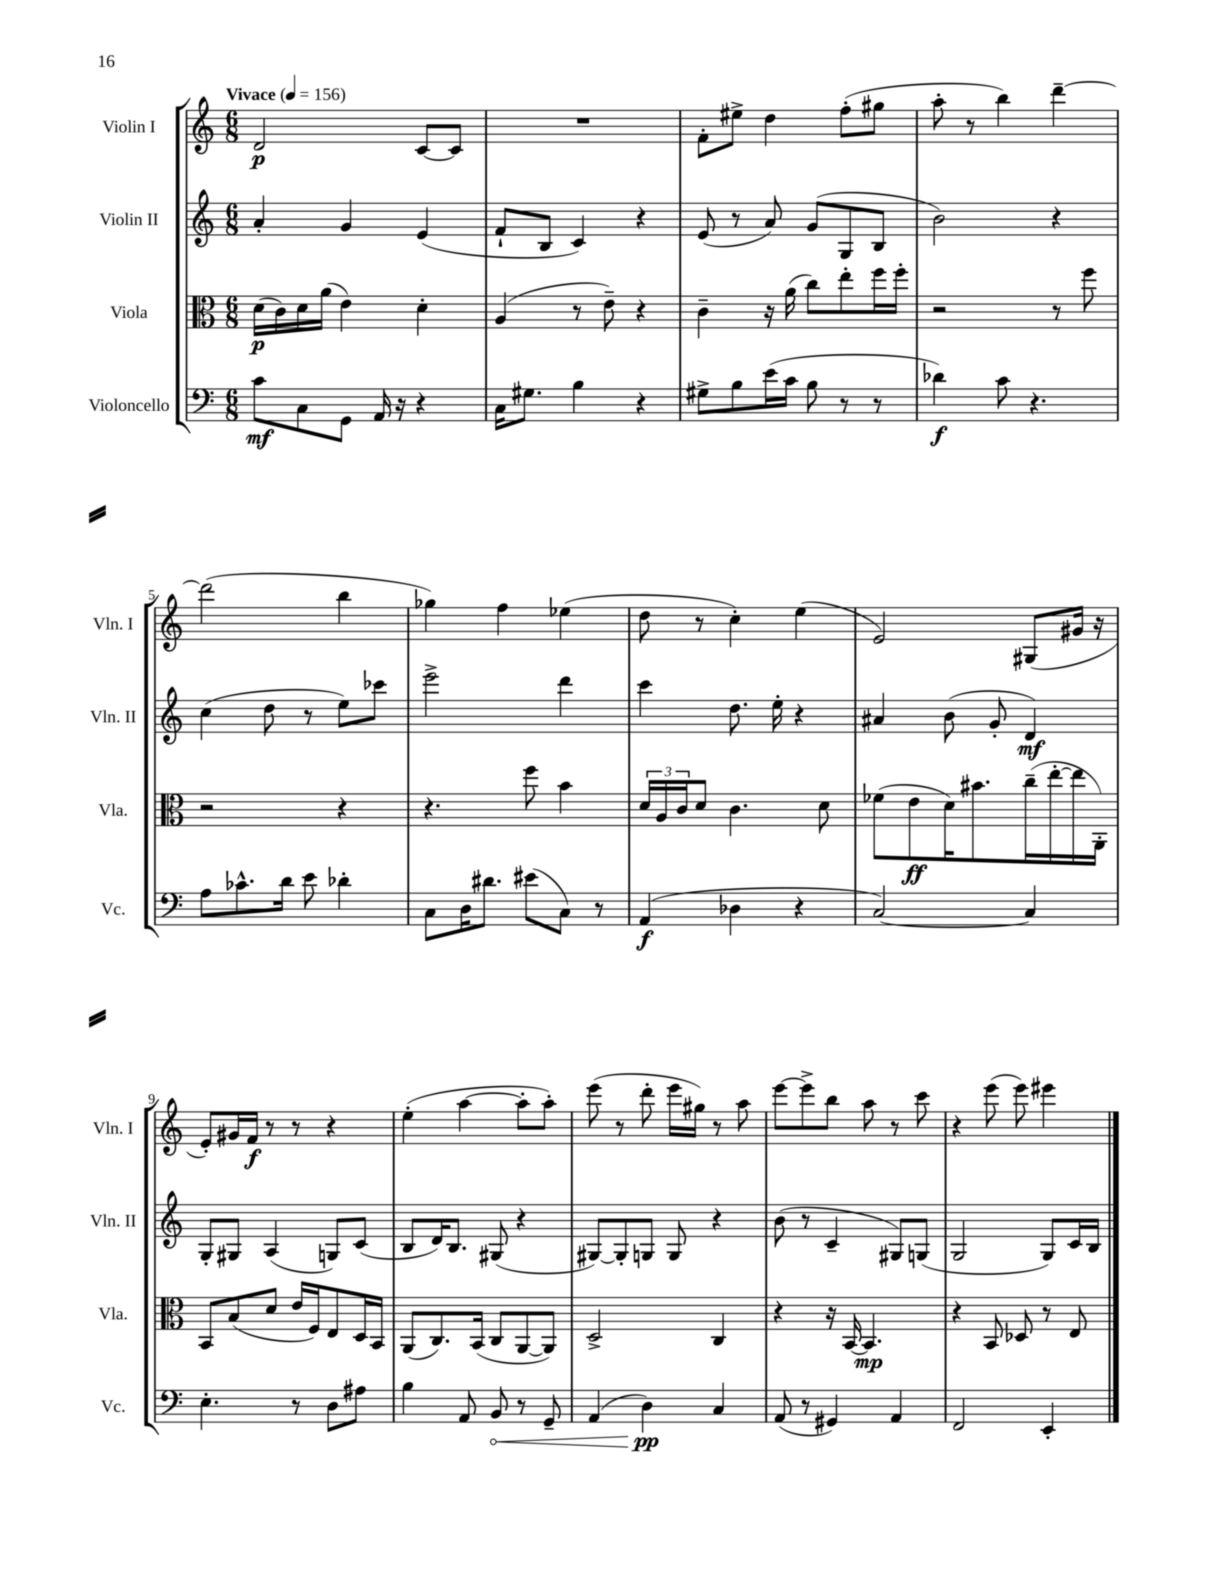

**kern	**dynam	**kern	**dynam	**kern	**dynam	**kern	**dynam
*part4	*part4	*part3	*part3	*part2	*part2	*part1	*part1
*staff4	*staff4	*staff3	*staff3	*staff2	*staff2	*staff1	*staff1
*I"Violoncello	*	*I"Viola	*	*I"Violin II	*	*I"Violin I	*
*I'Vc.	*	*I'Vla.	*	*I'Vln. II	*	*I'Vln. I	*
*clefF4	*	*clefC3	*	*clefG2	*	*clefG2	*
*k[]	*	*k[]	*	*k[]	*	*k[]	*
*M6/8	*	*M6/8	*	*M6/8	*	*M6/8	*
*MM156	*	*MM156	*	*MM156	*	*MM156	*
=1	=1	=1	=1	=1	=1	=1	=1
!	!	!	!	!	!	!LO:TX:a:B:t=Vivace	!
8c\L	mf	(16d\LL	p	4a'/	.	2d/	p
.	.	16c\)	.	.	.	.	.
8C\	.	16d\	.	.	.	.	.
.	.	(16a\JJ	.	.	.	.	.
8GG\J	.	4e\)	.	4g/	.	.	.
16AA/	.	.	.	.	.	.	.
16r	.	.	.	.	.	.	.
4r	.	4d'\	.	(4e/	.	[8c/L	.
.	.	.	.	.	.	8c/J]	.
=2	=2	=2	=2	=2	=2	=2	=2
16C\KL	.	(4A/	.	8f`/L	.	2.r	.
8.G#X\J	.	.	.	.	.	.	.
.	.	.	.	8B/J	.	.	.
4B\	.	8r	.	4c/)	.	.	.
.	.	8e~\)	.	.	.	.	.
4r	.	4r	.	4r	.	.	.
=3	=3	=3	=3	=3	=3	=3	=3
8G#X^\L	.	4c~\	.	(8e/	.	8f'\L	.
8B\	.	.	.	8r	.	8ee#X^\J	.
(16e\L	.	16r	.	8a/)	.	4dd\	.
16c\JJ	.	(16a\	.	.	.	.	.
8B\	.	8cc\L)	.	(8g/L	.	.	.
8r	.	8ee'\	.	8G/	.	(8ff'\L	.
8r	.	16ff\L	.	8B/J	.	8gg#X\J	.
.	.	16ff'\JJ	.	.	.	.	.
=4	=4	=4	=4	=4	=4	=4	=4
4d-X\)	f	2r	.	2b\)	.	8aa'\	.
.	.	.	.	.	.	8r	.
8c\	.	.	.	.	.	4bb\)	.
4.r	.	.	.	.	.	.	.
.	.	8r	.	4r	.	[4ddd~\	.
.	.	8ff\	.	.	.	.	.
!!LO:LB:g=z
=5	=5	=5	=5	=5	=5	=5	=5
8A\L	.	2r	.	(4cc\	.	(2ddd\]	.
8.c-X^^\	.	.	.	.	.	.	.
.	.	.	.	8dd\	.	.	.
16d\Jk	.	.	.	.	.	.	.
8e\	.	.	.	8r	.	.	.
4d-X'\	.	4r	.	8ee\L)	.	4bb\	.
.	.	.	.	8ccc-X\J	.	.	.
=6	=6	=6	=6	=6	=6	=6	=6
8C\L	.	4.r	.	2eee^\	.	4gg-X\)	.
16D\K	.	.	.	.	.	.	.
8.d#X\J	.	.	.	.	.	.	.
.	.	.	.	.	.	4ff\	.
(8e#X\L	.	8ff\	.	.	.	.	.
8C\J)	.	4b\	.	4ddd\	.	(4ee-X\	.
8r	.	.	.	.	.	.	.
=7	=7	=7	=7	=7	=7	=7	=7
(4AA/	f	24d/LL	.	4ccc\	.	8dd\	.
.	.	24A/	.	.	.	.	.
.	.	24c/J	.	.	.	.	.
.	.	8d/J	.	.	.	8r	.
4D-X\	.	4.c\	.	8.dd\	.	4cc'\)	.
.	.	.	.	16ee'\	.	.	.
4r	.	.	.	4r	.	(4ee\	.
.	.	8d\	.	.	.	.	.
=8	=8	=8	=8	=8	=8	=8	=8
[2C/)	.	(8f-X\L	.	4a#X/	.	2e/)	.
.	.	8e\	ff	.	.	.	.
.	.	16d\K)	.	(8b\	.	.	.
.	.	8.b#X\	.	.	.	.	.
.	.	.	.	8g'/	.	.	.
4C/]	.	(16cc~\L	.	4d/)	mf	(8G#X/L	.
.	.	[16ee'\	.	.	.	.	.
.	.	16ee\]	.	.	.	16g#X/Jk	.
.	.	16AA'\JJ)	.	.	.	16r	.
!!LO:LB:g=z
=9	=9	=9	=9	=9	=9	=9	=9
4.E'\	.	8BB/L	.	8G'/L	.	8e'/L)	.
.	.	(8B/	.	8G#X/J	.	16g#X/L	.
.	.	.	.	.	.	16f/JJ	f
.	.	8d/J	.	(4A/	.	8r	.
8r	.	16e/LL	.	.	.	8r	.
.	.	16F/J)	.	.	.	.	.
8D\L	.	8E/	.	8Gn/L)	.	4r	.
8A#X\J	.	16D/L	.	(8c/J	.	.	.
.	.	16BB/JJ	.	.	.	.	.
=10	=10	=10	=10	=10	=10	=10	=10
4B\	.	(8AA/L	.	8B/L	.	(4ee'\	.
.	.	8.C/)	.	16d/K)	.	.	.
.	.	.	.	8.B/J	.	.	.
8AA/	.	.	.	.	.	[4aa\	.
.	.	(16BB/Jk	.	.	.	.	.
!	!LO:HP:b	!	!	!	!	!	!
8BB/	<	8C/L	.	(8G#X/	.	.	.
8r	.	[8AA/	.	4r	.	8aa'\L]	.
8GG~/	.	8AA/J])	.	.	.	8aa'\J)	.
=11	=11	=11	=11	=11	=11	=11	=11
(4AA/	.	2D^/	.	[8G#X/L)	.	(8eee\	.
.	.	.	.	8G#'/]	.	8r	.
4D\)	pp	.	.	8Gn/J	.	8ddd'\	.
.	.	.	.	8G/	.	16eee\LL	.
.	.	.	.	.	.	16gg#X\JJ)	.
4C/	[	4C/	.	4r	.	8r	.
.	.	.	.	.	.	8aa\	.
=12	=12	=12	=12	=12	=12	=12	=12
(8AA/	.	4r	.	(8b\	.	[8eee\L	.
8r	.	.	.	8r	.	8eee^\]	.
4GG#X/)	.	16r	.	4c~/	.	8bb\J	.
.	.	[16BB/	.	.	.	.	.
.	.	4.BB/]	mp	.	.	8aa\	.
4AA/	.	.	.	8G#X/L)	.	8r	.
.	.	.	.	(8Gn/J	.	8ccc\	.
=13	=13	=13	=13	=13	=13	=13	=13
2FF/	.	4r	.	2G/	.	4r	.
.	.	8BB/	.	.	.	(8eee\	.
.	.	8D-X/	.	.	.	8eee\)	.
4EE'/	.	8r	.	8G/L)	.	4eee#X\	.
.	.	8E/	.	16c/L	.	.	.
.	.	.	.	16B/JJ	.	.	.
==	==	==	==	==	==	==	==
*-	*-	*-	*-	*-	*-	*-	*-
